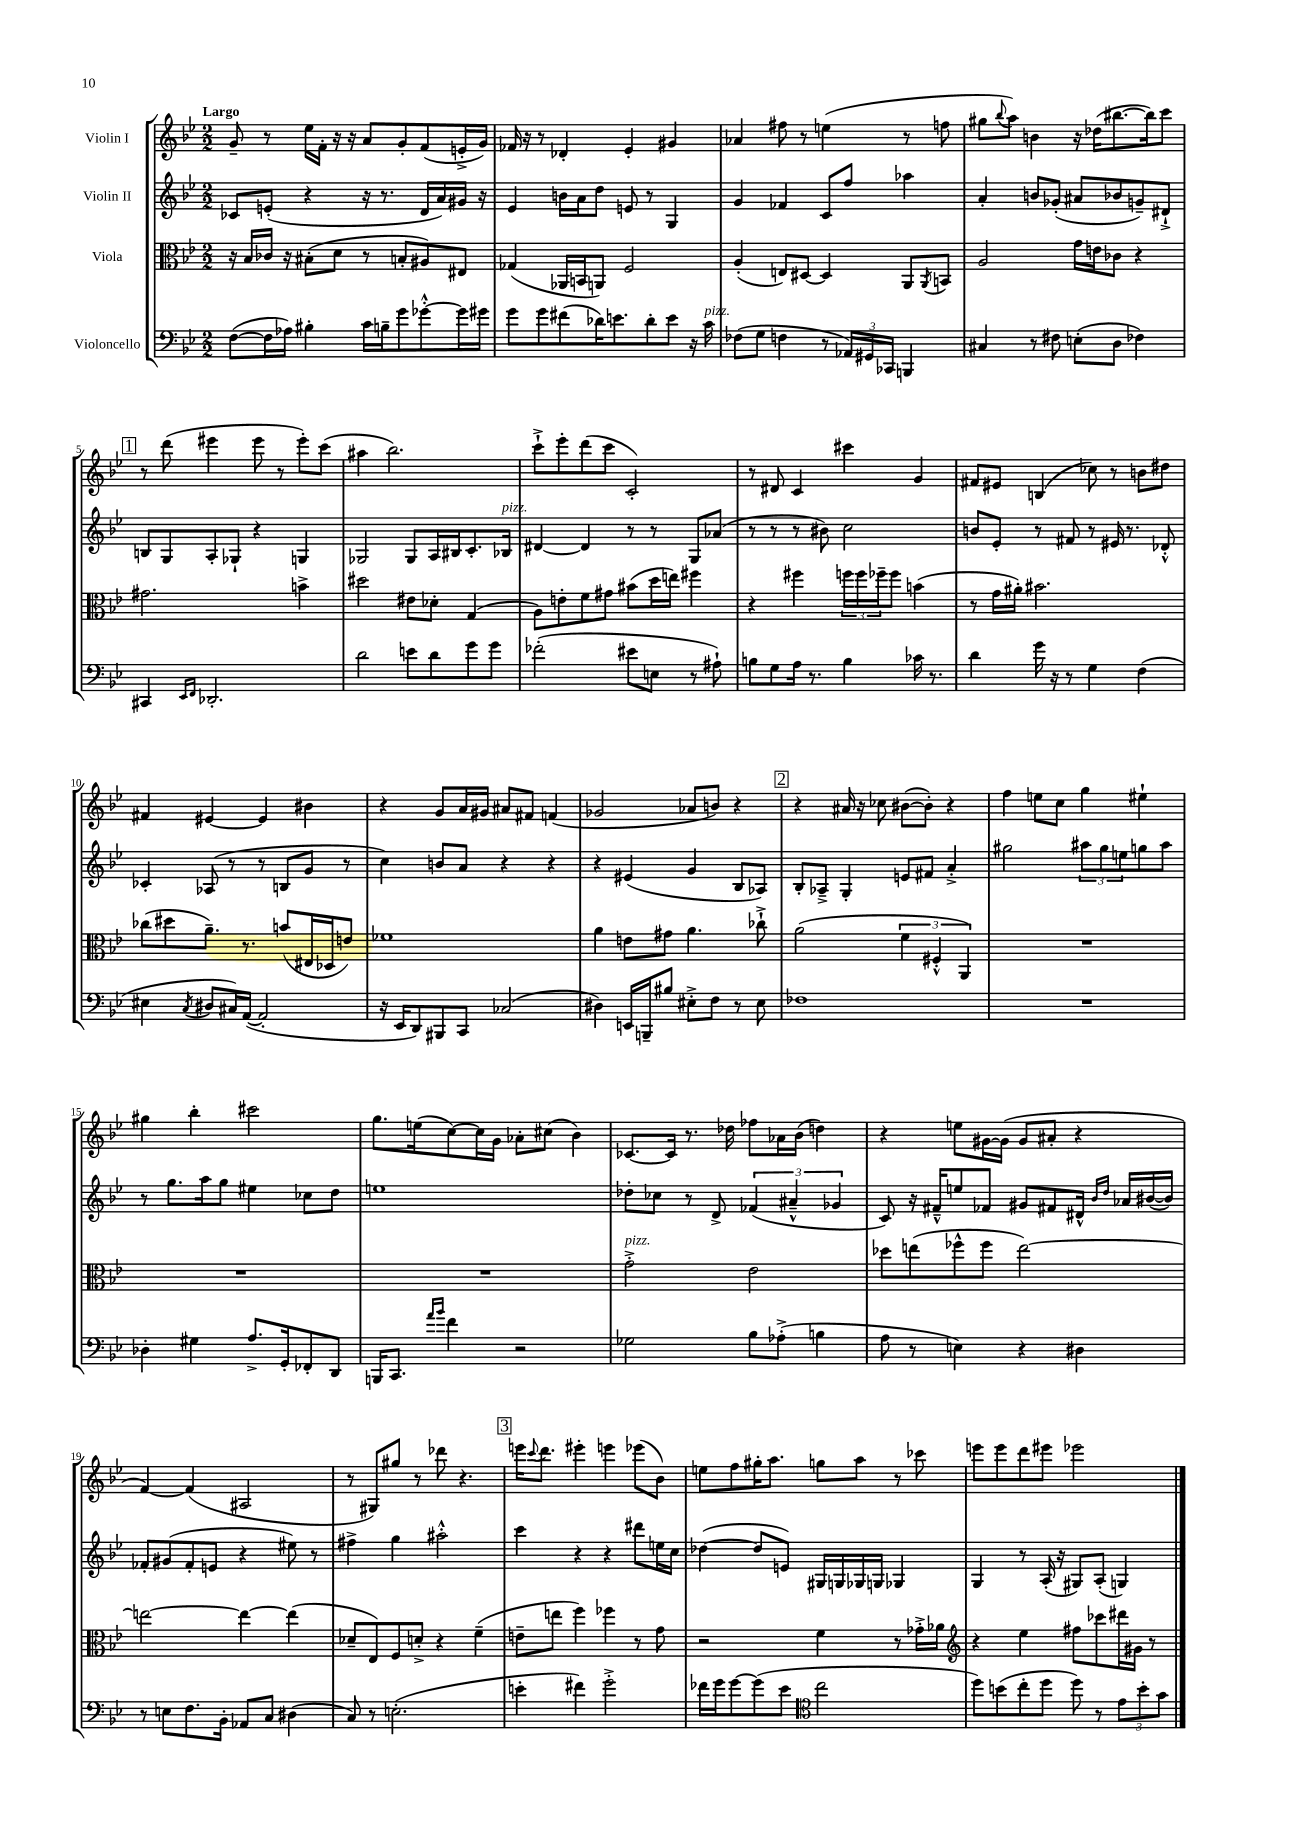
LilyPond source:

<<
\new StaffGroup <<
\new Staff = "s0" \with { instrumentName = "Violin I" } {
    \clef treble \key bes \major \numericTimeSignature \time 2/2 \tempo "Largo"
    g'8-- r8 ees''16 f'16-. r16 r16 a'8 g'8-. f'8( e'16-.-> g'16) |
    fes'16 r16 r8 des'4-. ees'4-. gis'4 |
    aes'4 fis''8 r8 e''4( r8 f''8 |
    gis''8 \appoggiatura { bes''8 } a''8) b'4 r16 des''16( bis''8.~ bis''16) c'''8 |
    \mark \markup { \box "1" } r8 d'''8( eis'''4 eis'''8 r8 eis'''8-.) c'''8( |
    ais''4 bes''2.) |
    c'''8-!-> ees'''8-. d'''8( c'''8 c'2-.) |
    r8 dis'8 c'4 cis'''4 g'4 |
    fis'8 eis'8 b4( ces''8) r8 b'8 dis''8 |
    fis'4 eis'4~ eis'4 bis'4 |
    r4 g'8 a'16 gis'16 ais'8 fis'8 f'4( |
    ges'2 aes'8 b'8) r4 |
    \mark \markup { \box "2" } r4 ais'16 r16 ces''8 bis'8~( bis'8-.) r4 |
    f''4 e''8 c''8 g''4 eis''4-! |
    gis''4 bes''4-. cis'''2 |
    g''8. e''16( c''8~) c''16 g'16 aes'8-. cis''8( bes'4) |
    ces'8.~ ces'16 r8. des''16 fes''8 aes'16 bes'16( d''4) |
    r4 e''8 gis'16~ gis'16( gis'8 ais'8-. r4 |
    f'4~) f'4( ais2 |
    r8 gis8) gis''8 r8 des'''8 r4. |
    \mark \markup { \box "3" } e'''16 \appoggiatura { c'''8 } d'''8. eis'''4-. e'''4 ees'''8( bes'8) |
    e''8 f''8 gis''16-. a''8. g''8 a''8 r8 ces'''8 |
    e'''8 e'''8 d'''8 eis'''8 ees'''2 \bar "|." |
}
\new Staff = "s1" \with { instrumentName = "Violin II" } {
    \clef treble \key bes \major \numericTimeSignature \time 2/2
    ces'8 e'8-.( r4 r16 r8. d'16 a'16) gis'16 r16 |
    ees'4 b'16 a'16 d''8 e'8 r8 g4 |
    g'4 fes'4 c'8 f''8 aes''4 |
    a'4-. b'8 ges'8-.( ais'8 bes'8 g'8--) dis'8-!-> |
    \mark \markup { \box "1" } b8 g8 a8-. ges8-! r4 g4 |
    ges2 ges8 a16 bis16 c'8.-. bes16^\markup { \italic "pizz." } |
    dis'4~ dis'4 r8 r8 g8 aes'8( |
    r8 r8 r8 bis'8) c''2 |
    b'8 ees'8-. r8 fis'8 r8 eis'16 r8. des'8-.-^ |
    ces'4-. aes8( r8 r8 b8 g'8 r8 |
    c''4) b'8 a'8 r4 r4 |
    r4 eis'4( g'4 bes8 aes8) |
    \mark \markup { \box "2" } bes8-. aes8---> g4-. e'8 fis'8 a'4-.-> |
    gis''2 \tuplet 3/2 { ais''8 gis''8 e''8 } g''8 ais''8 |
    r8 g''8. a''16 g''8 eis''4 ces''8 d''8 |
    e''1 |
    des''8-. ces''8 r8 d'8-> \tuplet 3/2 { fes'4( ais'4---^ ges'4 } |
    c'8) r16 fis'16---^ e''8 fes'8 gis'8 fis'8 dis'16-^ \grace { bes'16 d''16 } aes'16 bis'16~( bis'16) |
    fes'8-. gis'8( fes'8-. e'8 r4 eis''8) r8 |
    fis''4-> g''4 ais''2-.-^ |
    \mark \markup { \box "3" } c'''4 r4 r4 dis'''8 e''16 c''16 |
    des''4~( des''8 e'8) gis16 g16 ges16 g16 ges4 |
    g4 r8 a16-.( r16 gis8) a8-.( g4) \bar "|." |
}
\new Staff = "s2" \with { instrumentName = "Viola" } {
    \clef alto \key bes \major \numericTimeSignature \time 2/2
    r16 bes16 ces'16 r16 bis8-.( d'8 r8 b8-. ais8) eis8 |
    ges4( aes,16 b,16 a,8) f2 |
    a4-.( e8) dis8~ dis4 a,8 \acciaccatura { a,8 } b,8 |
    a2 g'16 e'16 ces'8 r4 |
    \mark \markup { \box "1" } gis'2. b'4-> |
    dis''2 eis'8 des'8-. g4( |
    a8) e'8-. f'8 gis'8 bis'8( d''16 e''16) fis''4 |
    r4 fis''4 \tuplet 3/2 { f''16 f''16 fes''16-- } fes''8 b'4( |
    r8 g'16 ais'16-.) bis'2. |
    ces''8( dis''8 a'8.--) r8. b'8( eis16 des16 e'8) |
    fes'1 |
    a'4 e'8 gis'8 a'4. ces''8-!-> |
    \mark \markup { \box "2" } a'2( \tuplet 3/2 { f'4 fis4-.-^ a,4) } |
    R1 |
    R1 |
    R1 |
    g'2-.->^\markup { \italic "pizz." } ees'2 |
    des''8 e''8( fes''8-^ fes''8 e''2~) |
    e''2~ e''4~ e''4( |
    des'8-- ees8) f8 d'8-.-> r4 f'4--( |
    \mark \markup { \box "3" } e'8-- e''8 f''4) fes''4 r8 g'8 |
    r2 f'4 r8 ges'16-.-> aes'16 |
    \clef treble r4 ees''4 fis''8 ces'''8 dis'''16 gis'16 r8 \bar "|." |
}
\new Staff = "s3" \with { instrumentName = "Violoncello" } {
    \clef bass \key bes \major \numericTimeSignature \time 2/2
    f8~( f16 aes16) bis4-. c'16 b16-- g'8 ges'8~-.-^ ges'16 gis'16 |
    g'8 g'8 fis'8( des'16) e'8. des'8-. e'8 r16 c'16^\markup { \italic "pizz." } |
    fes8( g8 f4 r8 \tuplet 3/2 { aes,16) gis,16 ces,16 } b,,4 |
    cis4 r8 fis8 e8-.( d8 fes4) |
    \mark \markup { \box "1" } cis,4 \grace { ees,16 f,16 } des,2.-. |
    d'2 e'8 d'8 g'8 g'8 |
    fes'2-.( eis'8 e8 r8 ais8-!) |
    b8 g8 a16 r8. b4 ces'16 r8. |
    d'4 g'16 r16 r8 g4 f4( |
    eis4 \acciaccatura { c8 } dis8 cis16) a,16~( a,2-. |
    r16 ees,16 d,8) bis,,8 c,8 ces2( |
    dis4) e,16 b,,16-- bis8 eis8-.-> f8 r8 eis8 |
    \mark \markup { \box "2" } fes1 |
    R1 |
    des4-. gis4 a8.-> g,16-. fes,8-. d,8 |
    b,,16 c,8. \grace { a'16 bes'16 } f'4 r2 |
    ges2 bes8 aes8-.->( b4 |
    a8 r8 e4) r4 dis4 |
    r8 e8 f8. bes,16-. aes,8 c8 dis4( |
    c8) r8 e2.-.( |
    \mark \markup { \box "3" } e'4-. fis'4) g'2-.-> |
    fes'16 g'16 g'8~ g'8( ees'8 \clef tenor c''2 |
    d''8) b'8( c''8-. d''8 d''8) r8 \tuplet 3/2 { ees'8 b'8-. g'8 } \bar "|." |
}
>>
>>
